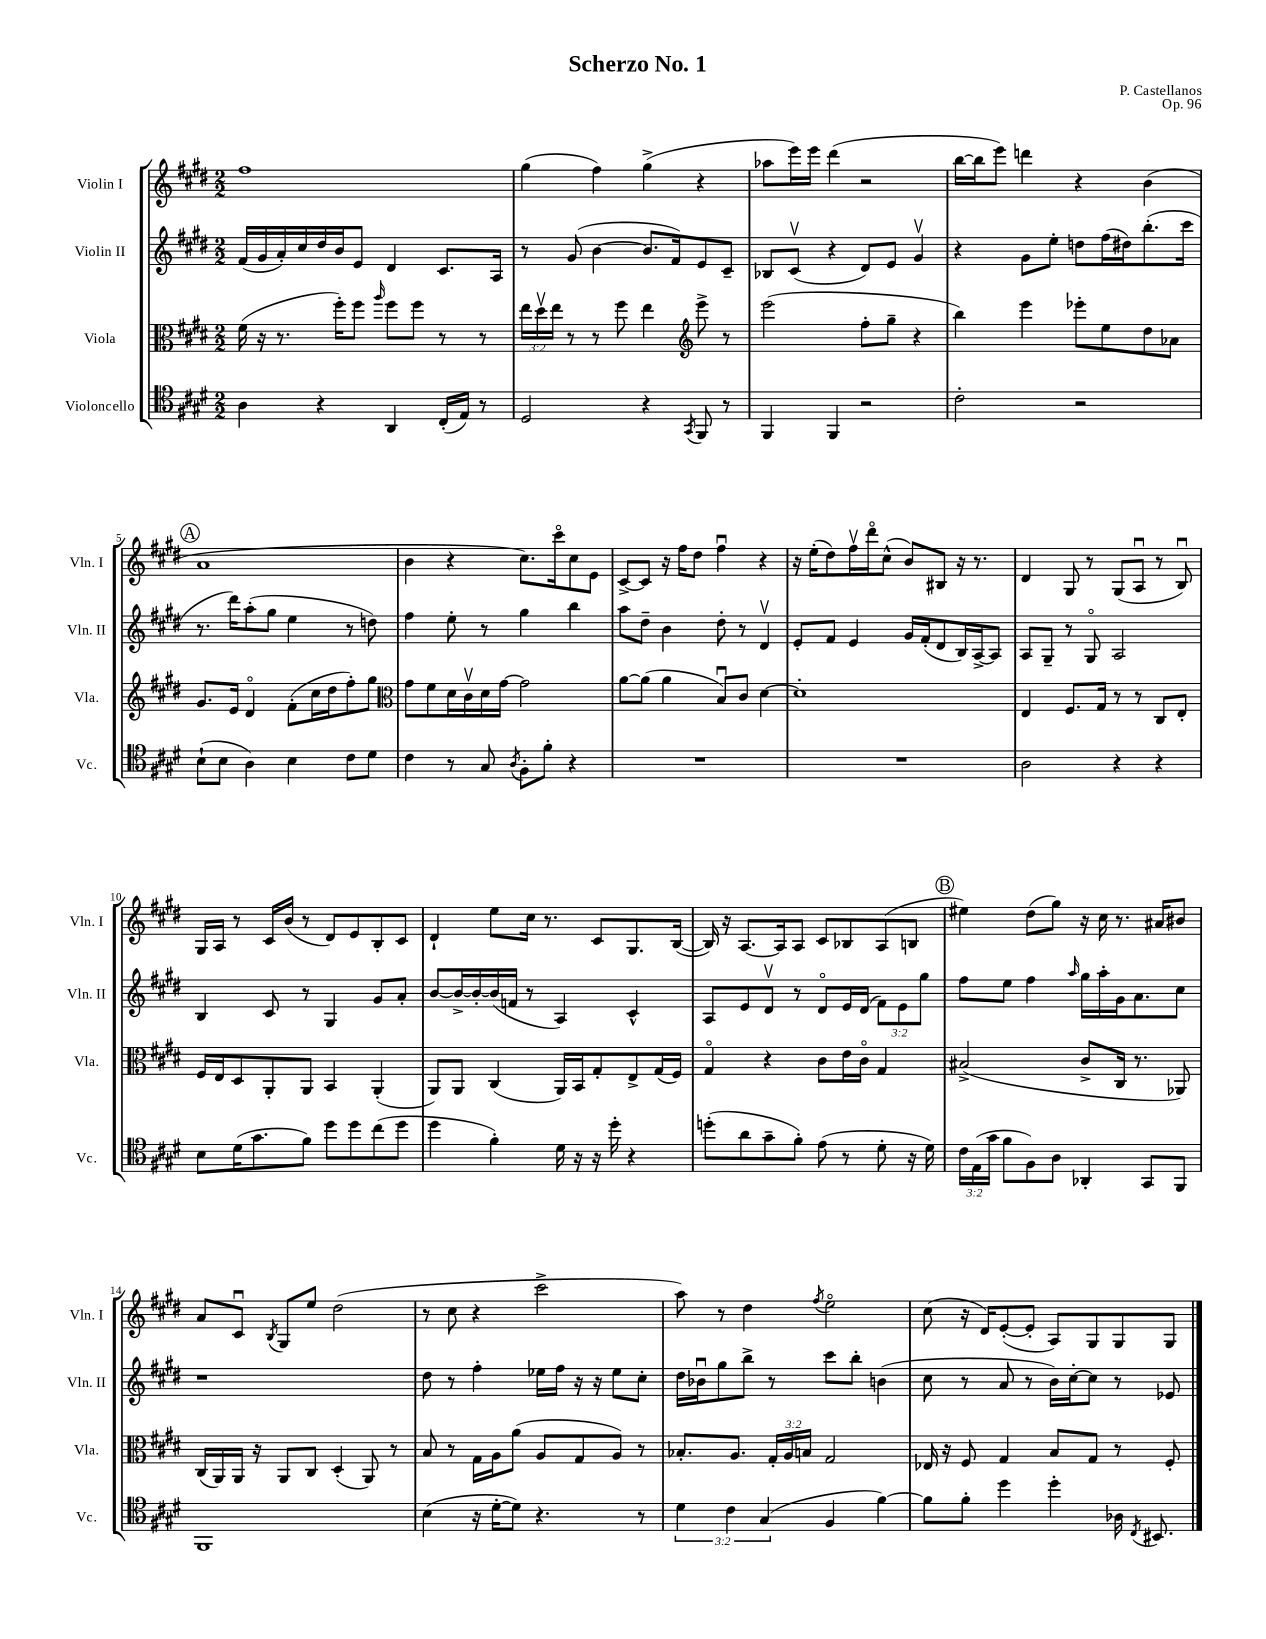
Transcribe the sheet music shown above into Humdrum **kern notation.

**kern	**kern	**kern	**kern
*staff4	*staff3	*staff2	*staff1
*clefC4	*clefC3	*clefG2	*clefG2
*k[f#c#g#d#]	*k[f#c#g#d#]	*k[f#c#g#d#]	*k[f#c#g#d#]
*M2/2	*M2/2	*M2/2	*M2/2
4A	(16f#	(16f#	1ff#
.	16r	16g#	.
.	8.r	16a')	.
.	.	16cc#	.
4r	.	16dd#	.
.	16ff#')	16b	.
.	8ff#	8e	.
.	16qqaa	.	.
4AA	8ff#	4d#	.
.	8ff#	.	.
(16C#'	8r	8.c#	.
16E)	.	.	.
8r	8r	.	.
.	.	16A	.
=	=	=	=
2D#	24ee	8r	(4gg#
.	24dd#v	.	.
.	24ee	.	.
.	8r	(8g#	.
.	8r	[4b	4ff#)
.	8ff#	.	.
4r	4ee	8.b]	(4gg#^
.	.	16f#)	.
*	*clefG2	*	*
8qGG#	.	.	.
8FF#	8eee^	8e	4r
8r	8r	8c#~	.
=	=	=	=
4FF#	(2eee	8B-	8aa-
.	.	(8c#v	16eee)
.	.	.	16eee
4FF#	.	4r	(4ddd#
2r	8ff#'	8d#)	2r
.	8gg#~	8e	.
.	4r	4g#v	.
=	=	=	=
2c#'	4bb)	4r	[16bb
.	.	.	16bb]
.	.	.	8eee)
.	4eee	8g#	4ddd
.	.	8ee'	.
2r	8eee-'	8dd	4r
.	8ee	(16ff#	.
.	.	16dd#)	.
.	8dd#	(8.bb'	(4b
.	8a-	.	.
.	.	16ccc#	.
=	=	=	=
(8B`	8.g#	8.r	1a
8B	.	.	.
.	16e	16ddd#)	.
4A)	4d#o	(8aa'	.
.	.	8gg#	.
4B	(8f#'	4ee	.
.	16cc#	.	.
.	16dd#	.	.
8c#	8ff#')	8r	.
8d#	8gg#	8dd)	.
=	=	=	=
*	*clefC3	*	*
4c#	8g#	4ff#	4b
.	8f#	.	.
8r	16d#	8ee'	4r
.	16c#v	.	.
8G#	16d#	8r	.
.	[16g#	.	.
8qA	.	.	.
8F#'	2g#]	4gg#	8.cc#)
8f#'	.	.	.
.	.	.	16ccc#o
4r	.	4bb	8cc#
.	.	.	8e
=	=	=	=
1r	[8a	8aa	[8c#^
.	(8a]	8dd#~	8c#]
.	4a	4b	16r
.	.	.	16ff#
.	.	.	8dd#
.	8Bu)	8dd#'	4ff#u
.	8c#	8r	.
.	[4d#	4d#v	4r
=	=	=	=
1r	1d#']	8e'	16r
.	.	.	(16ee'
.	.	8f#	8dd#)
.	.	4e	16ff#v
.	.	.	16ddd#o
.	.	.	(8cc#^^
.	.	16g#	8b)
.	.	(16f#'	.
.	.	8d#	8B#
.	.	16B)	16r
.	.	[16A^	8.r
.	.	8A]	.
=	=	=	=
2A	4E	8A	4d#
.	.	8G#~	.
.	8.F#	8r	8G#
.	.	8G#o	8r
.	16G#	.	.
4r	8r	2A	(8G#
.	8r	.	8Au
4r	8C#	.	8r
.	8E'	.	8Bu)
=	=	=	=
8B	16F#	4B	16G#
.	16E	.	16A
(16d#	8D#	.	8r
8.g#	.	.	.
.	8AA'	8c#	16c#
.	.	.	(16b
8f#)	8AA	8r	8r
8dd#	4BB	4G#	8d#)
8dd#	.	.	8e
(8cc#	(4AA'	8g#	8B'
8dd#	.	8a'	8c#
=	=	=	=
4dd#	8AA)	[8b	4d#`
.	8AA	16b^_	.
.	.	16b'_	.
4f#')	(4C#	(16b]	8ee
.	.	16f	.
.	.	8r	16cc#
.	.	.	8.r
16d#	16AA)	4A)	.
16r	16BB	.	.
16r	8G#'	.	8c#
16dd#'	.	.	.
4r	8E^	4c#^^	8.G#
.	(16G#	.	.
.	16F#)	.	([16B
=	=	=	=
(8dd'	4G#o	8A	16B])
.	.	.	16r
8a	.	8e	[8.A
8g#~	4r	8d#v	.
.	.	.	16A]
8f#')	.	8r	8A
(8e	8c#	8d#o	8c#
8r	16e	16e	8B-
.	16c#o	(16d#	.
8d#'	4G#	12f#)	(8A
.	.	12e	.
16r	.	.	8B
.	.	12gg#	.
16d#)	.	.	.
=	=	=	=
24c#	(2B#^	8ff#	4ee#)
(24E	.	.	.
24g#	.	.	.
8f#	.	8ee	.
8F#)	.	4ff#	(8dd#
8A	.	.	8gg#)
.	.	16qqaa	.
4AA-'	8c#^	16gg#	16r
.	.	16aa'	16cc#
.	16C#	16g#	8.r
.	8.r	8.a	.
8GG#	.	.	.
.	.	.	16a#
8FF#	8AA-)	8cc#	8b#
=	=	=	=
1FF#	(16C#	1r	8a
.	16AA)	.	.
.	16AA	.	8c#u
.	16r	.	.
.	.	.	8qB
.	8AA	.	8G#
.	8C#	.	8ee
.	(4D#'	.	(2dd#
.	8AA)	.	.
.	8r	.	.
=	=	=	=
(4B	8B	8dd#	8r
.	8r	8r	8cc#
16r	16G#	4ff#'	4r
[16d#'	16A	.	.
8d#])	(8a	.	.
4.r	8A	16ee-	2ccc#^
.	.	16ff#	.
.	8G#	16r	.
.	.	16r	.
.	8A)	8ee-	.
8r	8r	8cc#'	.
=	=	=	=
6d#	8.B-'	16dd#	8aa)
.	.	16b-u	.
.	.	8gg#	8r
6c#	.	.	.
.	8.A	.	.
.	.	8bb^	4dd#
(6G#	.	.	.
.	24G#'	8r	.
.	24A	.	.
.	24B	.	.
.	.	.	8qff#
4F#	2G#	8ccc#	2eeo
.	.	8bb'	.
[4f#)	.	(4b	.
=	=	=	=
8f#]	16E-	8cc#	(8cc#
.	16r	.	.
8f#'	8F#	8r	16r
.	.	.	16d#)
4dd#	4G#	8a	([8e'
.	.	8r	8e']
4dd#'	8B	16b)	8A)
.	.	[16cc#'	.
.	8G#	8cc#]	8G#
16A-	8r	8r	8G#
8qC#	.	.	.
8.BB#	.	.	.
.	8F#'	8e-	8G#
==	==	==	==
*-	*-	*-	*-
